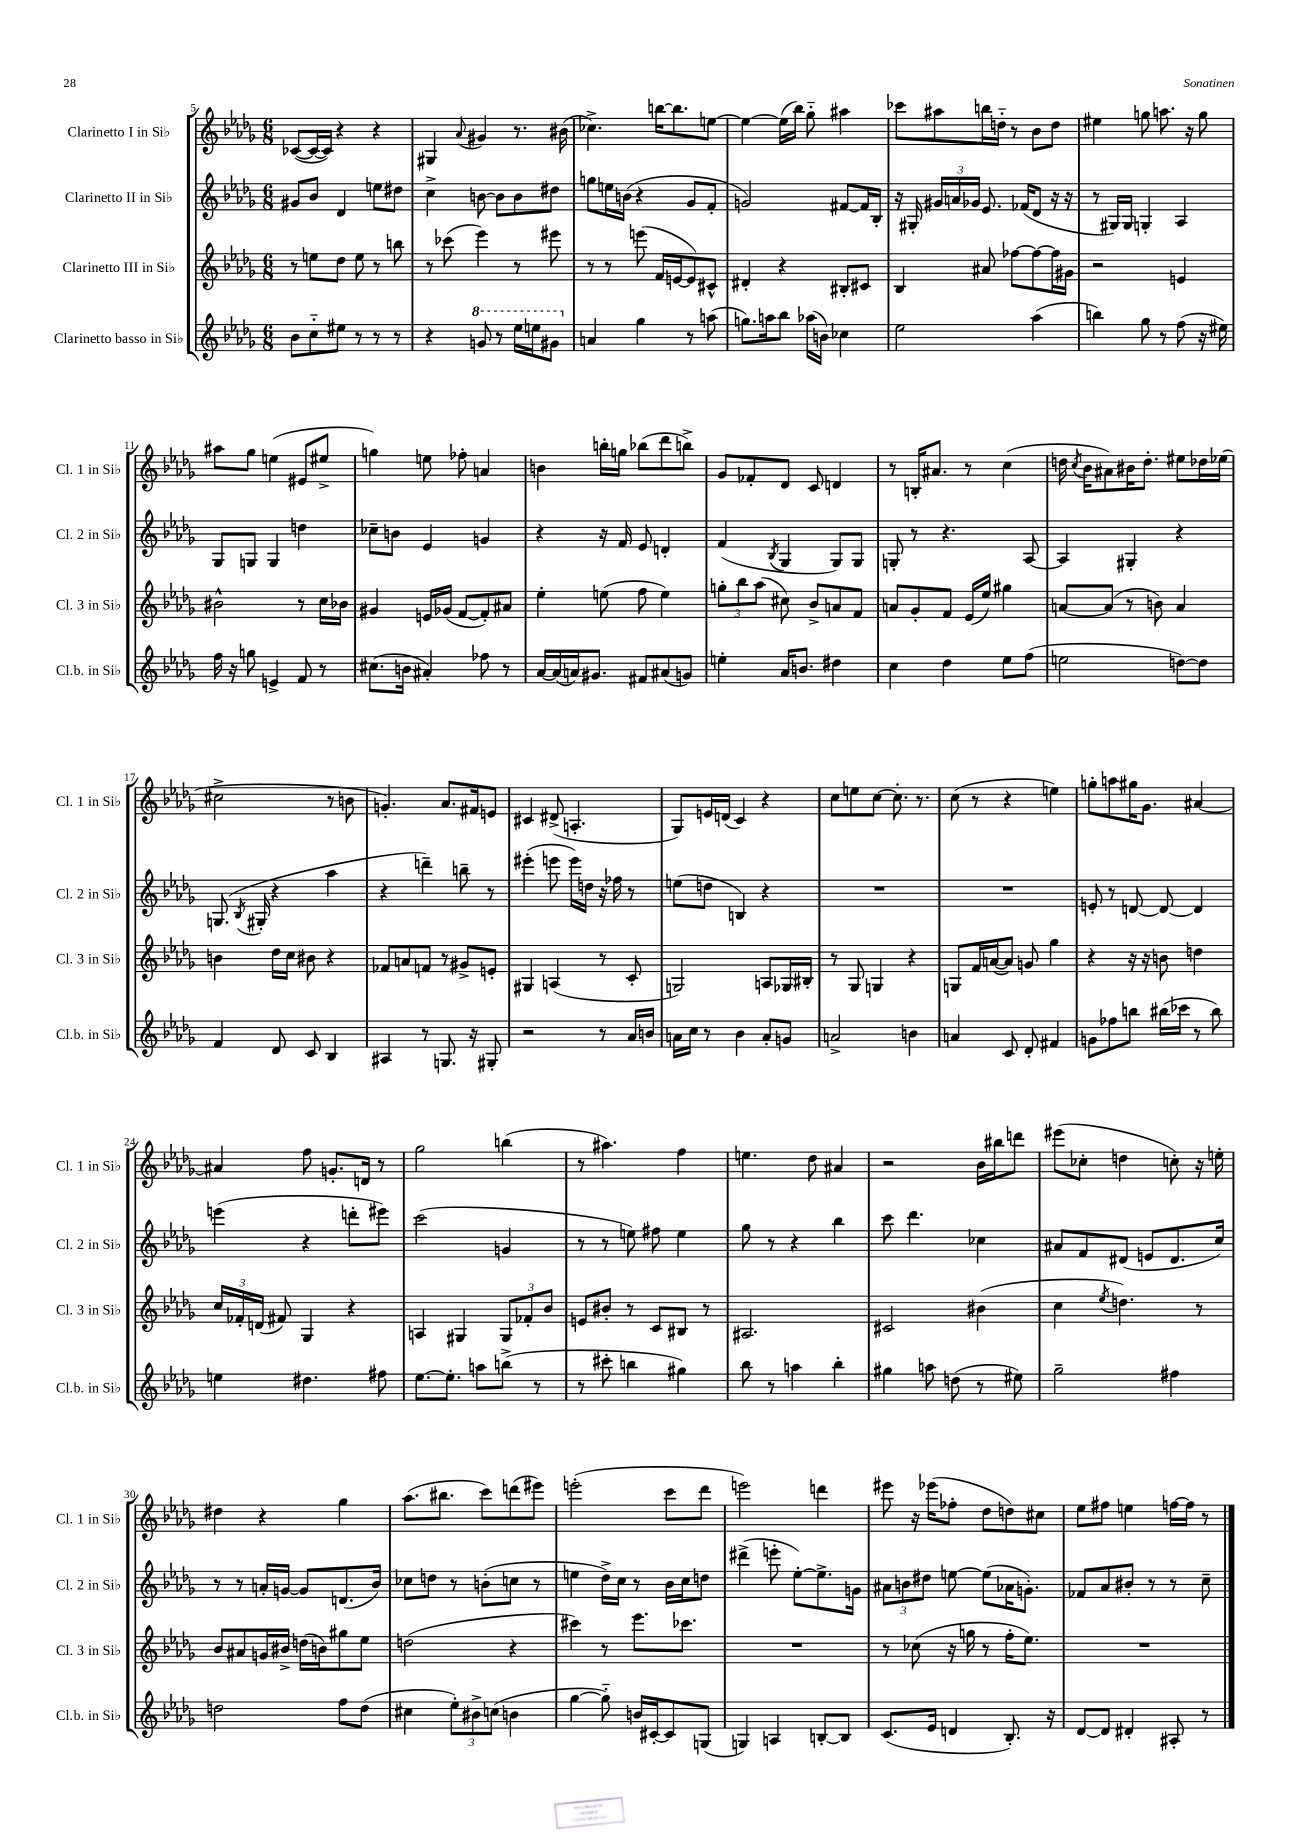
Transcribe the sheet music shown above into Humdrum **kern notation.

**kern	**kern	**kern	**kern
*staff4	*staff3	*staff2	*staff1
*clefG2	*clefG2	*clefG2	*clefG2
*k[b-e-a-d-g-]	*k[b-e-a-d-g-]	*k[b-e-a-d-g-]	*k[b-e-a-d-g-]
*M6/8	*M6/8	*M6/8	*M6/8
8b-	8r	8g#	([8c-
8cc'~	8ee	8b-	16c-_
.	.	.	16c-])
8ee#	8dd-	4d-	4r
8r	8ee	.	.
8r	8r	8ee	4r
8r	8bb	8dd#	.
=	=	=	=
4r	8r	4cc^	4G#
.	(8ccc-	.	.
.	.	.	8qqa-
8gg	4eee-)	[8b	4g#
8r	.	8b]	.
16eee-	8r	8b	8.r
16eee	.	.	.
8gg#	8eee#	8dd#	.
.	.	.	(16b#
=	=	=	=
4a	8r	8gg	4.cc-^)
.	8r	16ee	.
.	.	(16b	.
4gg-	(8eee	4r	.
.	16f	.	[16bb
.	[16e	.	8.bb]
8r	8e])	8g-	.
(8aa	8c#^^	8f'	[8ee
=	=	=	=
8.gg)	4d#'	2g)	4ee_
16aa	.	.	.
8bb-	4r	.	(16ee]
.	.	.	16bb-)
(16aa-	.	.	8gg-'~
16b)	.	.	.
4cc-	8B#'	[8f#	4aa#
.	8c#	16f#]	.
.	.	16B-'	.
=	=	=	=
2ee-	4B-	16r	8ccc-
.	.	16G#'	.
.	.	24g#	8aa#
.	.	24a	.
.	.	24g-	.
.	8a#	8.e-	16bb
.	.	.	16dd'~
.	[8ff-	.	8r
.	.	(16f-	.
(4aa-	8ff-_	8d-	8b-
.	16ff-]	16r	8dd
.	16g#	16r	.
=	=	=	=
4bb)	2r	8r	4ee#
.	.	16G#)	.
.	.	16G#	.
8gg-	.	4G'	8gg
8r	.	.	8.aa
(8ff	4e	4A-	.
.	.	.	16r
16r	.	.	8gg
16ee#)	.	.	.
=	=	=	=
16ff	2b#^^	8G-	8aa#
16r	.	.	.
8gg	.	8G	8gg-
4e^	.	4G	(4ee
8f	8r	4dd	8e#
8r	16cc	.	8ee#^
.	16b-	.	.
=	=	=	=
(8.cc#	4g#	8cc-~	4gg)
.	.	8b	.
16b	.	.	.
4a#')	16e	4e-	8ee
.	(16g-	.	.
.	[8f	.	8ff-'
8ff-	8f'])	4g	4a
8r	8a#	.	.
=	=	=	=
[16a-	4ee-'	4r	4b
(16a-]	.	.	.
16a)	.	.	.
8.g#	.	.	.
.	(8ee	16r	16bb'
.	.	16f	16gg
8f#	8ff	8e-	(8bb-
(8a#	4ee)	4d'	8ddd-
8g)	.	.	8bb^)
=	=	=	=
4ee'	12gg'	(4f	8g-
.	12bb-	.	.
.	.	.	8f-'
.	(12aa-	.	.
.	.	8qB-	.
16a-	8cc#)	4G-	8d-
8.b	.	.	.
.	8b-^	.	8c
4dd#	8a	8G-)	4d
.	8f	8G-	.
=	=	=	=
4cc	8a	8G'	8r
.	8g-'	8r	16B'
.	.	.	8.a#
4dd-	8f	4.r	.
.	(16e-	.	8r
.	16ee-)	.	.
8ee-	4gg#	.	(4cc
(8ff	.	[8A-	.
=	=	=	=
2ee	[8a	4A-]	16dd
.	.	.	8qcc
.	.	.	16b-
.	(8a]	.	8a#)
.	8r	4G#'	16b#
.	.	.	8.dd'
.	8b)	.	.
[8dd)	4a	4r	8ee#
8dd]	.	.	16dd-
.	.	.	(16ee-
=	=	=	=
4f	4b	(8.G	2cc#^
.	.	8qB-	.
.	.	16G#'	.
8d-	16dd-	4r	.
.	16cc	.	.
8c	8b#	.	.
4B-	4r	4aa-	8r
.	.	.	8b
=	=	=	=
4A#	8f-	4r	4.g')
.	8a	.	.
8r	8f	4ddd~)	.
8.G	8r	.	8.a-
.	8g#^	8bb~	.
16r	.	.	16f#
8G#'	8e'	8r	8e
=	=	=	=
2r	4G#	(4eee#'	4c#
.	(4A	8eee	(8d#^
.	.	16eee)	4.A'
.	.	16dd	.
8r	8r	16r	.
.	.	16ff-	.
16a-	8c'	8r	.
16b	.	.	.
=	=	=	=
16a	2G)	(8ee	8G-)
16cc	.	.	.
8r	.	8dd	16e
.	.	.	(16d
4b-	.	4B)	4c)
8a'	8A	4r	4r
8g	16G-	.	.
.	16B#'	.	.
=	=	=	=
2a^	8r	2.r	8cc
.	8G-	.	8ee
.	4G	.	[8cc
.	.	.	8.cc']
4b	4r	.	.
.	.	.	8.r
=	=	=	=
4a	8G	2.r	(8cc
.	16f	.	8r
.	([16a	.	.
8c	8a])	.	4r
8d-'	8g	.	.
4f#	4gg-	.	4ee)
=	=	=	=
8g	4r	8e'	8gg'
8ff-	.	8r	8aa
8bb	16r	[8d	16gg#
.	16r	.	8.g-
(16bb#	8b	8d_	.
16ccc-	.	.	.
8r	4dd	4d]	[4a#
8bb#)	.	.	.
=	=	=	=
4ee	24cc	(4eee	4a#]
.	24f-'	.	.
.	(24d	.	.
.	8f#)	.	.
4.dd#	4G-	4r	8ff
.	.	.	8.g'
.	4r	8ddd'	.
.	.	.	16d
8ff#	.	8eee#)	8r
=	=	=	=
[8.ee-	4A	(2ccc	2gg-
8.ee-']	.	.	.
.	4G#	.	.
8aa	.	.	.
(8bb^	12G#	4g	(4bb
.	12f-'	.	.
8r	.	.	.
.	12b-	.	.
=	=	=	=
8r	8e	8r	8r
8ccc#'	8b#'	8r	4.aa#)
4bb	8r	8ee)	.
.	8c	8ff#	.
4gg#)	8B#	4ee	4ff
.	8r	.	.
=	=	=	=
8bb-	2.A#	8gg-	4.ee
8r	.	8r	.
4aa	.	4r	.
.	.	.	8dd-
4bb-'	.	4bb-	4a#
=	=	=	=
4gg#	2c#	8ccc	2r
.	.	4.ddd-	.
8aa	.	.	.
(8dd	.	.	.
8r	(4b#	4cc-	16b-
.	.	.	16bb#
8ee#)	.	.	8ddd
=	=	=	=
2gg-~	4cc	8a#	(8eee#
.	.	8f	8cc-'
.	8qee-	.	.
.	4.dd)	(8d#	4dd
.	.	8e	.
4ff#	.	8.d#	8cc')
.	8r	.	16r
.	.	16cc)	16ee'
=	=	=	=
2dd	8b-	8r	4dd#
.	8a#	8r	.
.	16g	16a'	4r
.	16b#^	[16g	.
.	(16dd	8g]	.
.	16b)	.	.
8ff	8gg#	(8.d	4gg-
(8dd	8ee-	.	.
.	.	16b-)	.
=	=	=	=
4cc#	(2dd	8cc-	(8.aa-
.	.	8dd	.
.	.	.	8.bb#
12ee-')	.	8r	.
12b#^	.	.	.
.	.	(8b'	8ccc)
(12cc	.	.	.
4b	4r	8cc	(8ddd
.	.	8r	8eee#)
=	=	=	=
[4gg-	4ccc#)	4ee	(2eee'
8gg-'~])	8r	16dd-^)	.
.	.	16cc	.
16b	8.eee-	8r	.
[16c#'	.	.	.
8c#]	.	16b-	8ccc
.	8.ccc-	16cc	.
(8G	.	8dd	8ddd-
=	=	=	=
4G)	2.r	(4ddd#^	2eee)
4A	.	8eee'	.
.	.	[8ee-')	.
[8B'	.	8.ee-^]	4ddd
8B]	.	.	.
.	.	16g	.
=	=	=	=
(8.c	8r	12a#	8eee#
.	.	12b	.
.	(8cc-	.	16r
.	.	12dd#	.
16e-	.	.	(16eee-
4d	16r	[8ee	8ff-'
.	16gg	.	.
.	8r	(8ee]	8dd-
8.B-')	16ff'	16a-	8dd)
.	8.ee-)	8.g')	.
.	.	.	8cc#
16r	.	.	.
=	=	=	=
[8d-	2.r	8f-	8ee-
8d-]	.	8a-	8ff#
4d#'	.	8b#'	4ee
.	.	8r	.
8A#'	.	8r	[16ff
.	.	.	16ff]
8r	.	8cc~	8r
==	==	==	==
*-	*-	*-	*-
